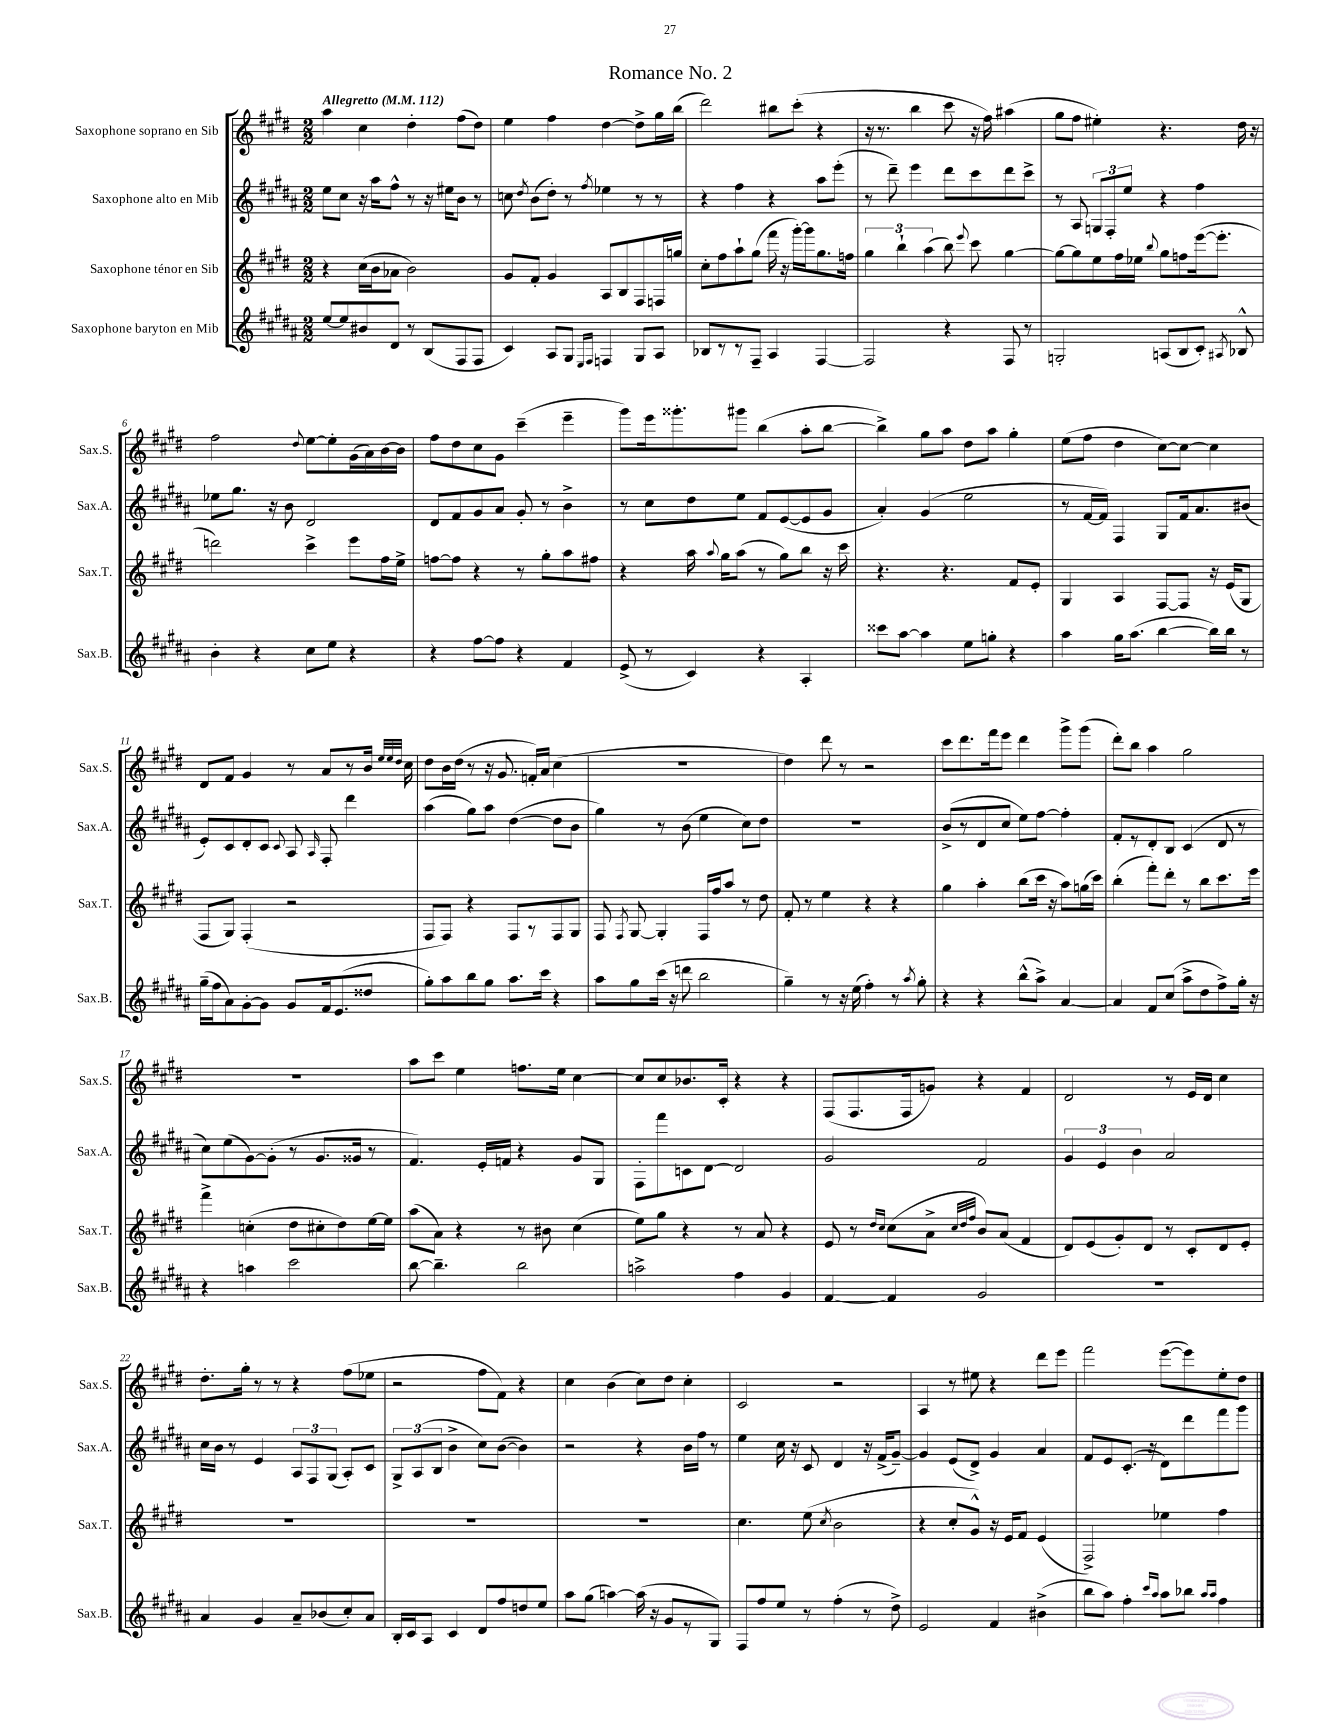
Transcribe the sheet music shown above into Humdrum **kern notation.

**kern	**kern	**kern	**kern
*staff4	*staff3	*staff2	*staff1
*clefG2	*clefG2	*clefG2	*clefG2
*k[f#c#g#d#a#]	*k[f#c#g#d#]	*k[f#c#g#d#a#]	*k[f#c#g#d#]
*M2/2	*M2/2	*M2/2	*M2/2
*MM112	*MM112	*MM112	*MM112
[8ee/L	4r	8ee\L	4aa\
8ee/]	.	8cc#\J	.
8b#/	(16cc#\LL	16r	4cc#\
.	16b\J	16aa#\LK	.
8d#/J	8a-\J	8ff#^^\J	.
8r	2b\)	8r	4dd#'\
(8B/L	.	16r	.
.	.	16ee#\LK	.
8F#/	.	8b\J	(8ff#\L
8F#/J	.	8r	8dd#\J)
=	=	=	=
4c#/)	8g#/L	8cc\	4ee\
.	.	8qdd#/	.
.	8f#'/J	(8b\L	.
8A#/L	4g#/	8dd#'\J)	4ff#\
8G#/J	.	8r	.
16qqE/LL	.	.	.
16qqF#/JJ	.	8qff#/	.
4F/	8A/L	4ee-\	[4dd#\
.	8B/	.	.
8G#/L	8F#/	8r	8dd#^\]L
8A#/J	16F/L	8r	16gg#\L
.	16gg/JJ	.	(16bb\JJ
=	=	=	=
8B-/L	8cc#'\L	4r	2ddd#\)
8r	8ff#\	.	.
8r	8aa`\	4ff#\	.
8F#~/J	(8gg#\J	.	.
4A#/	16fff#\	4r	8bb#\L
.	16r	.	.
.	[16ggg#'\LL)	.	(8ccc#'\J
.	16ggg#\]J	.	.
[4F#/	8.gg#\	8aa#\L	4r
.	.	(8eee'\J	.
.	16ff\Jk	.	.
=	=	=	=
2F#/]	6gg#\	8r	16r
.	.	.	8.r
.	.	8ddd#~\)	.
.	6bb`\	.	.
.	.	4eee\	4bb\
.	(6aa\	.	.
4r	8bb\)	8ddd#\L	8ccc#\
.	8qqeee/	.	.
.	8ccc#\	8ccc#\	16r
.	.	.	16ff#\)
8F#/	[4gg#\	8ddd#\	(4aa#\
8r	.	8ccc#^\J	.
=	=	=	=
2G'/	8gg#\_L	8r	8gg#\L
.	8gg#\]	8A#/	8ff#\J
.	8ee\	12G/L	4ee#'\)
.	.	12F#'/	.
.	16ff#\L	.	.
.	.	12ee/J	.
.	16ee-\JJ	.	.
.	8qqbb/	.	.
(8A/L	8gg#\L	4r	4.r
8B/	8ff\	.	.
8c#'/J)	([16eee\k	4ff#\	.
.	8.eee'\]J	.	.
8qA#/	.	.	.
8B-^^/	.	.	16dd#\
.	.	.	16r
=	=	=	=
4b'\	2ddd\)	8ee-\L	2ff#\
.	.	8.gg#\J	.
4r	.	.	.
.	.	16r	.
.	.	8b\	.
.	.	.	8qqdd#/
8cc#\L	4ccc#^\	2d#/	[8ee\L
8ee\J	.	.	8ee'\]
4r	8eee\L	.	(16g#\L
.	.	.	16a\)
.	16ff#\L	.	[16b\
.	16ee^\JJ	.	16b\]JJ
=	=	=	=
4r	[8ff\L	8d#/L	8ff#\L
.	8ff\]J	8f#/	8dd#\
[8ff#\L	4r	8g#/	8cc#\
8ff#\]J	.	8a#/J	8g#\J
4r	8r	8g#'/	(4ccc#~\
.	8gg#'\L	8r	.
4f#/	8aa\	4b^\	4eee~\
.	8ff#\J	.	.
=	=	=	=
(8e^/	4r	8r	8ggg#\L)
8r	.	8cc#\L	16eee\k
.	.	.	8.ggg##'\
4c#/)	16aa\	8dd#\	.
.	8qqaa/	.	.
.	16gg#\LK	.	.
.	(8aa\J	8ee\J	8ggg#\J
4r	8r	8f#/L	(4bb\
.	8gg#\L)	([8e/	.
4A#'/	8bb\J	8e/]	8aa'\L
.	16r	8g#/J	[8bb\J
.	16ccc#\	.	.
=	=	=	=
8ccc##\L	4.r	4a#'/)	4bb^\])
[8aa#\J	.	.	.
4aa#\]	.	(4g#/	8gg#\L
.	4.r	.	8aa\J
8ee\L	.	2ee\	8dd#\L
8gg'\J	.	.	8aa\J
4r	8f#/L	.	4gg#'\
.	8e'/J	.	.
=	=	=	=
4aa#\	4G#/	8r	(8ee\L
.	.	[16f#/LL	8ff#\J
.	.	16f#/]JJ)	.
16gg#\LK	4A/	4F#/	4dd#\
(8.aa#\J	.	.	.
[4bb\	[8F#/L	8G#/L	[8cc#\L)
.	8F#/]J	16f#/k	8cc#\_J
.	.	8.a#/	.
16bb\]LL)	16r	.	4cc#\]
16bb\JJ	(16e/LK	.	.
8r	8G#/J	(8b#/J	.
=	=	=	=
(16gg#~\LL	8F#/L	8e'/L)	8d#/L
16ff#\J	.	.	.
8a#\)	8G#/J)	8c#/	8f#/J
[8g#'\	(4F#'/	8d#'/	4g#/
8g#\]J	.	8c#/J	.
.	.	8qqc#/	.
8g#/L	2r	8A#/	8r
.	.	16qqA#/	.
16f#/k	.	8F#'/	8a/L
(8.e/	.	.	.
.	.	4ddd#\	8r
8dd##/J	.	.	16b/Jk
.	.	.	32qqee/LLL
.	.	.	32qqee/
.	.	.	32qqdd#/JJJ
.	.	.	16cc#\
=	=	=	=
8gg#'\L)	8F#/L	(4aa#\	8dd#\L
8aa#\	8F#/J)	.	16b\L
.	.	.	(16dd#\JJ
8bb\	4r	8gg#\L)	8r
8gg#\J	.	8aa#\J	16r
.	.	.	8.g#/
8.aa#\L	8F#/L	([4dd#\	.
.	8r	.	16f'/LL)
16ccc#\Jk	.	.	16a/JJ
4r	8F#/	8dd#\]L	(4cc#\
.	8G#/J	8b\J	.
=	=	=	=
8aa#\L	8F#/	4gg#\)	1r
.	8qF#/	.	.
8gg#\	[8G#/	.	.
(16ccc#\Jk	4G#'/]	8r	.
16r	.	.	.
8ddd\	.	(8b\	.
2bb\	16F#/LL	4ee\	.
.	16ff#/J	.	.
.	8aa/J	.	.
.	8r	8cc#\L)	.
.	8dd#\	8dd#\J	.
=	=	=	=
4gg#~\)	8f#'/	1r	4dd#\)
.	8r	.	.
8r	4ee\	.	8ddd#\
16r	.	.	8r
(16ee\	.	.	.
4ff#'\)	4r	.	2r
8r	4r	.	.
8qaa#/	.	.	.
8gg#'\	.	.	.
=	=	=	=
4r	4gg#\	(8b^/L	8ccc#\L
.	.	8r	8.ddd#\
4r	4aa'\	8d#/	.
.	.	.	16fff#\k
.	.	8cc#/J	8eee\J
(8bb^^\L	(8bb\L	8ee\L)	4ddd#\
8aa#^\J)	16ccc#\Jk	[8ff#\J	.
.	16r	.	.
[4a#/	8aa\L)	4ff#'\]	8ggg#^\L
.	(16gg\L	.	(8ggg#\J
.	16ccc#\JJ)	.	.
=	=	=	=
4a#/]	(4bb'\	8f#'/L	8ddd#'\L)
.	.	8r	8bb\J
8f#/L	8fff#'\L)	8d#'/	4aa\
(8cc#/J	8ddd#'\J	8B/J	.
8aa#^\L	8r	(4c#/	2gg#\
8dd#\	8bb\L	.	.
8ff#^\)	8.ccc#\	8d#/	.
16gg#'\Jk	.	8r	.
16r	16eee\Jk	.	.
=	=	=	=
4r	4fff#^\	8cc#\L)	1r
.	.	(8ee\	.
4aa\	(4cc'\	[8g#\)	.
.	.	(8g#'\]J	.
2ccc#\	8dd#\L	8r	.
.	8cc#'\	8.g#/L	.
.	8dd#\)	.	.
.	.	16g##/Jk	.
.	[16ee\L	8r	.
.	16ee\]JJ	.	.
=	=	=	=
[8bb\	(8aa\L	4.f#/)	8aa\L
4.bb~\]	8a\J)	.	8ccc#\J
.	4r	.	4ee\
.	.	16e'/LL	.
.	.	16f/JJ	.
2bb\	8r	4r	8.ff\L
.	8b#\	.	.
.	.	.	16ee\Jk
.	(4cc#\	8g#/L	[4cc#\
.	.	8G#/J	.
=	=	=	=
2aa^\	8ee\L)	8F#'\L	8cc#/]L
.	8gg#\J	8fff#\	8cc#/
.	4r	8c\	8.b-/
.	.	[8d#\J	.
.	.	.	16c#'/Jk
4ff#\	8r	2d#/]	4r
.	8a/	.	.
4g#/	4r	.	4r
=	=	=	=
[4f#/	8e/	2g#/	(8F#/L
.	8r	.	8.F#/
.	16qqdd#/LL	.	.
.	16qqcc#/JJ	.	.
4f#/]	(8cc#\L	.	.
.	.	.	16F#/k
.	8a^\J	.	8g/J)
.	32qqcc#/LLL	.	.
.	32qqdd#/	.	.
.	32qqff#/JJJ	.	.
2g#/	8b/L)	2f#/	4r
.	(8a/J	.	.
.	4f#/	.	4f#/
=	=	=	=
1r	8d#/L)	6g#/	2d#/
.	(8e/	.	.
.	.	6e/	.
.	8g#'/)	.	.
.	.	6b\	.
.	8d#/J	.	.
.	8r	2a#/	8r
.	8c#'/L	.	16e/LL
.	.	.	16d#/JJ
.	8d#/	.	4cc#\
.	8e'/J	.	.
=	=	=	=
4a#/	1r	16cc#\LL	8.dd#'\L
.	.	16b\JJ	.
.	.	8r	.
.	.	.	16gg#'\Jk
4g#/	.	4e/	8r
.	.	.	8r
8a#~/L	.	12A#/L	4r
.	.	12F#/	.
(8b-/	.	.	.
.	.	(12G#/J	.
8cc#'/)	.	8A#'/L)	(8ff#\L
8a#/J	.	8c#/J	8ee-\J
=	=	=	=
16B'/LL	1r	12G#^/L	2r
16c#/J	.	.	.
.	.	(12A#/	.
8A#/J	.	.	.
.	.	12B/J	.
4c#/	.	4b^\	.
8d#/L	.	8cc#\L)	8ff#\L
8ff#/	.	([8b\J	8f#\J)
8dd/	.	4b\])	4r
8ee/J	.	.	.
=	=	=	=
8aa#\L	1r	2r	4cc#\
(8gg#\J	.	.	.
[4aa\)	.	.	(4b\
(16aa\]	.	4r	8cc#\L)
16r	.	.	.
8g#/L	.	.	8dd#\J
8r	.	16b\LL	4cc#'\
.	.	16ff#\JJ	.
8G#/J)	.	8r	.
=	=	=	=
8F#/L	4.cc#\	4ee\	2c#/
8ff#/	.	.	.
8ee/J	.	16cc#\	.
.	.	16r	.
8r	(8ee\	8c#/	.
.	8qcc#/	.	.
(4ff#'\	2b\	4d#/	2r
8r	.	16r	.
.	.	(16f#^/LK	.
8dd#^\)	.	[8g#~/J)	.
=	=	=	=
2e/	4r	4g#/]	4A/
.	8cc#'/L	(8e/L	8r
.	8g#^^/J)	8d#^/J)	8ee#\
4f#/	16r	4g#/	4r
.	16e/LK	.	.
.	8f#/J	.	.
(4b#^\	(4e/	4a#/	8ddd#\L
.	.	.	8eee\J
=	=	=	=
8bb\L	2F#^/)	8f#/L	2fff#\
8aa#\J)	.	8e/	.
4ff#'\	.	(8.c#'/J	.
.	.	16r	.
16qqccc#/LL	.	.	.
16qqaa#/JJ	.	.	.
8aa#\L	4ee-\	8d#\L)	([8eee\L
8bb-\J	.	8ddd#\	8eee\])
16qqaa#/LL	.	.	.
16qqaa#/JJ	.	.	.
4ff#\	4ff#\	8fff#\	8ee'\
.	.	8ggg#\J	8dd#\J
==	==	==	==
*-	*-	*-	*-
